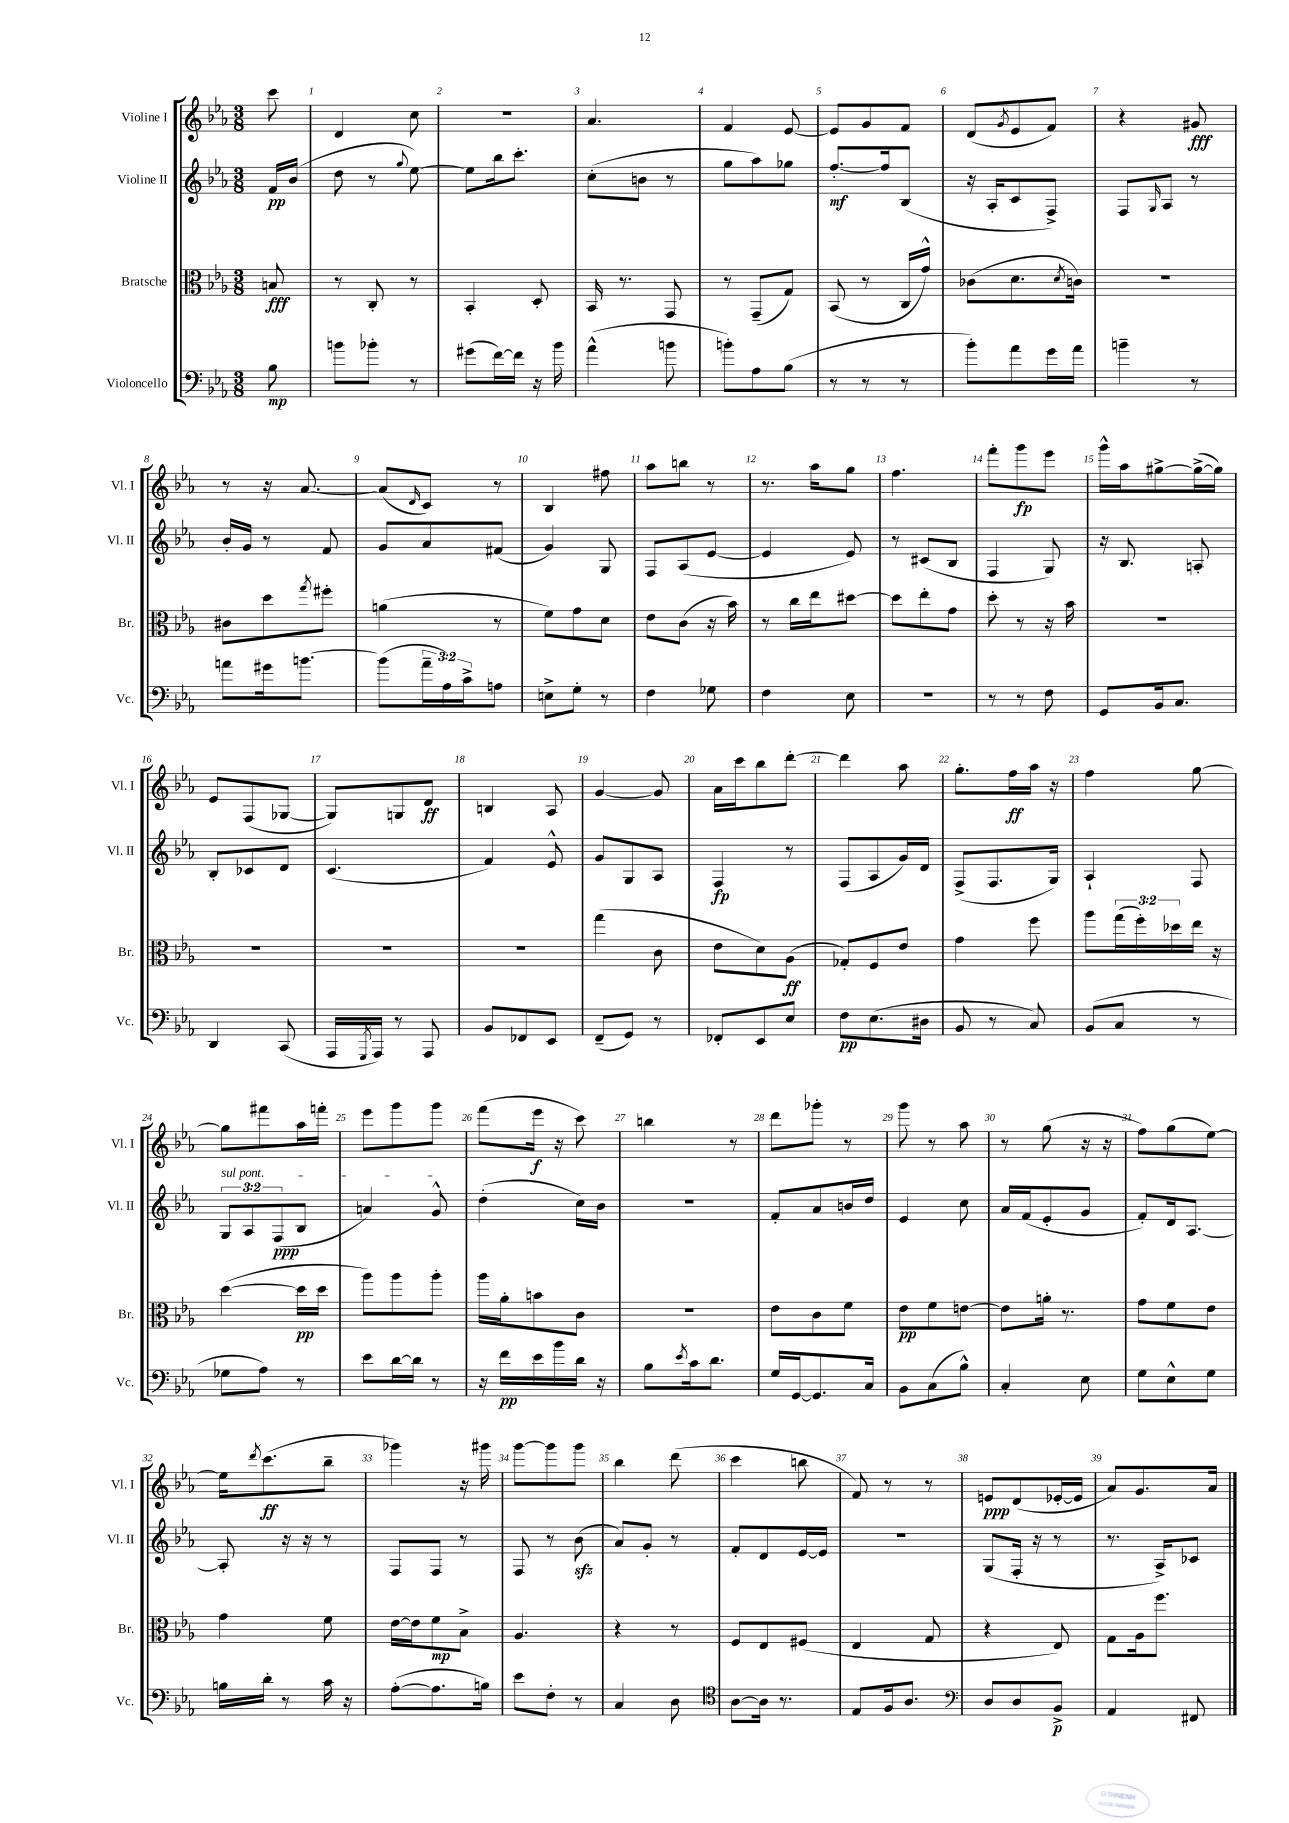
<<
\new StaffGroup <<
\new Staff = "s0" \with { instrumentName = "Violine I" shortInstrumentName = "Vl. I" } {
    \clef treble \key ees \major \numericTimeSignature \time 3/8 \partial 8
    c'''8 |
    d'4 c''8 |
    r4. |
    aes'4. |
    f'4 ees'8~ |
    ees'8 g'8 f'8 |
    d'8( \acciaccatura { g'8 } ees'8 f'8) |
    r4 gis'8\fff |
    r8 r16 aes'8.~ |
    aes'8( \grace { d'16 } c'8) r8 |
    bes4 fis''8 |
    aes''8 b''8 r8 |
    r8. aes''16 g''8 |
    f''4. |
    f'''8-. g'''8\fp ees'''8 |
    g'''16-^ aes''16 gis''8~-> gis''16~->( gis''16) |
    ees'8 f8( ges8~ |
    ges8) g8 d'8\ff |
    b4 aes8 |
    g'4~ g'8 |
    aes'16 c'''16 bes''8 d'''8~-. |
    d'''4 aes''8 |
    g''8.-. f''16\ff aes''16 r16 |
    f''4 g''8~ |
    g''8 fis'''8 aes''16 f'''16-. |
    ees'''8 g'''8 g'''8 |
    f'''8( ees'''16\f r16 c'''8) |
    b''4 r8 |
    d'''8 ges'''8-. r8 |
    g'''8 r8 aes''8 |
    r8 g''8( r16 r16 |
    f''8) g''8( ees''8~) |
    ees''16 \acciaccatura { d'''8 } c'''8.\ff( bes''8-- |
    ges'''4) r16 gis'''16 |
    g'''8~ g'''8 g'''8 |
    bes''4 d'''8( |
    c'''4 b''8 |
    f'8) r8 r8 |
    e'8\ppp d'8( ees'16~-. ees'16 |
    aes'8) g'8. aes'16 \bar "|." |
}
\new Staff = "s1" \with { instrumentName = "Violine II" shortInstrumentName = "Vl. II" } {
    \clef treble \key ees \major \numericTimeSignature \time 3/8 \override Staff.TupletNumber.text = #tuplet-number::calc-fraction-text \partial 8
    f'16\pp bes'16( |
    d''8 r8 \appoggiatura { g''8 } ees''8~) |
    ees''8 bes''16 c'''8.-. |
    c''8-.( b'8 r8 |
    g''8 aes''8) ges''8 |
    f''8.~-.\mf f''16 bes8( |
    r16 aes16-. c'8 f8->) |
    f8 \grace { g16 } aes8 r8 |
    bes'16-. g'16 r8 f'8 |
    g'8 aes'8 fis'8( |
    g'4) g8 |
    f8 aes8( ees'8~ |
    ees'4 ees'8) |
    r8 cis'8( bes8 |
    f4 g8) |
    r16 bes8. a8-. |
    bes8-. ces'8 d'8 |
    c'4.( |
    f'4) ees'8-^ |
    g'8 g8 aes8 |
    f4\fp r8 |
    f8( aes8 g'16) d'16 |
    f8->( f8. g16) |
    aes4-! f8 |
    \tuplet 3/2 { \once \override TextSpanner.bound-details.left.text = \markup { \italic "sul pont." } g8\startTextSpan aes8 f8\ppp( } bes8 |
    a'4) g'8-^\stopTextSpan |
    d''4-.( c''16) bes'16 |
    R4. |
    f'8-. aes'8 b'16 d''16 |
    ees'4 c''8 |
    aes'16 f'16( ees'8-. g'8 |
    f'8-.) d'16 aes8.~ |
    aes8-. r16 r16 r8 |
    f8 f8 r8 |
    f8 r8 bes'8\sfz( |
    aes'8) g'8-. r8 |
    f'8-. d'8 ees'16~ ees'16 |
    R4. |
    g8( f16-. r16 r8 |
    r8. aes16->) ces'8 \bar "|." |
}
\new Staff = "s2" \with { instrumentName = "Bratsche" shortInstrumentName = "Br." } {
    \clef alto \key ees \major \numericTimeSignature \time 3/8 \override Staff.TupletNumber.text = #tuplet-number::calc-fraction-text \partial 8
    b8\fff |
    r8 c8-. r8 |
    bes,4-. d8-. |
    bes,16 r8. g,8 |
    r8 g,8--( g8) |
    bes,8( r8 c16 g'16-^) |
    ces'8( d'8. \acciaccatura { d'8 } c'16) |
    R4. |
    cis'8 d''8 \acciaccatura { g''8 } fis''8-. |
    a'4( r8 |
    f'8) g'8 d'8 |
    ees'8 c'8( r16 bes'16) |
    r8 c''16 ees''16 dis''8~ |
    dis''8 ees''8-. g'8 |
    d''8-. r8 r16 bes'16 |
    R4. |
    R4. |
    R4. |
    R4. |
    g''4( c'8 |
    ees'8 d'8) aes8\ff( |
    ges8-.) f8 ees'8 |
    g'4 f''8 |
    aes''8 \tuplet 3/2 { g''16( f''16-.) des''16 } ees''16 r16 |
    d''4~( d''16\pp d''16 |
    aes''8) aes''8 aes''8-. |
    aes''16 aes'16-. b'8 c'8 |
    R4. |
    ees'8 c'8 f'8 |
    ees'8\pp f'8 e'8~ |
    e'8 a'16-. r8. |
    g'8 f'8 ees'8 |
    g'4 f'8 |
    ees'16~ ees'16 f'8\mp bes8-> |
    aes4. |
    r4 r8 |
    f8 ees8 fis8( |
    ees4 g8 |
    r4 ees8) |
    g8 aes16 f''8. \bar "|." |
}
\new Staff = "s3" \with { instrumentName = "Violoncello" shortInstrumentName = "Vc." } {
    \clef bass \key ees \major \numericTimeSignature \time 3/8 \override Staff.TupletNumber.text = #tuplet-number::calc-fraction-text \partial 8
    bes8\mp |
    b'8 bes'8-. r8 |
    gis'8( f'16~) f'16 r16 bes'16 |
    aes'4-^( b'8 |
    b'8-.) aes8 bes8( |
    r8 r8 r8 |
    bes'8-.) aes'8 g'16 aes'16 |
    b'4-- r8 |
    a'8 gis'16 b'8.~ |
    b'8( \tuplet 3/2 { aes'16-- aes16) c'16-> } a8 |
    e8-> g8-. r8 |
    f4 ges8 |
    f4 ees8 |
    R4. |
    r8 r8 f8 |
    g,8 bes,16 c8. |
    d,4 c,8( |
    aes,,16 \acciaccatura { g,,8 } aes,,16) r8 aes,,8 |
    bes,8 fes,8 ees,8 |
    f,8--( g,8) r8 |
    fes,8-. ees,8 ees8 |
    f8\pp ees8.( dis16 |
    bes,8 r8 c8) |
    bes,8( c8 r8 |
    ges8 aes8) r8 |
    ees'8 d'16~ d'16 r8 |
    r16 f'16\pp ees'16 bes'16 d'16 r16 |
    bes8 \acciaccatura { ees'8 } c'16 d'8. |
    g16 g,16~ g,8. c16 |
    bes,8 c8( bes8-^) |
    c4-. ees8 |
    g8 ees8-^ g8 |
    b16 d'16-. r8 c'16 r16 |
    aes8~-.( aes8. b16) |
    ees'8 f8-. r8 |
    c4 d8 |
    \clef tenor aes8~ aes16 r8. |
    ees8 f16 aes8. |
    \clef bass d8 d8 bes,8->\p |
    aes,4 fis,8 \bar "|." |
}
>>
>>
\layout { \context { \Score \override BarNumber.break-visibility = ##(#f #t #t) barNumberVisibility = #all-bar-numbers-visible } }
